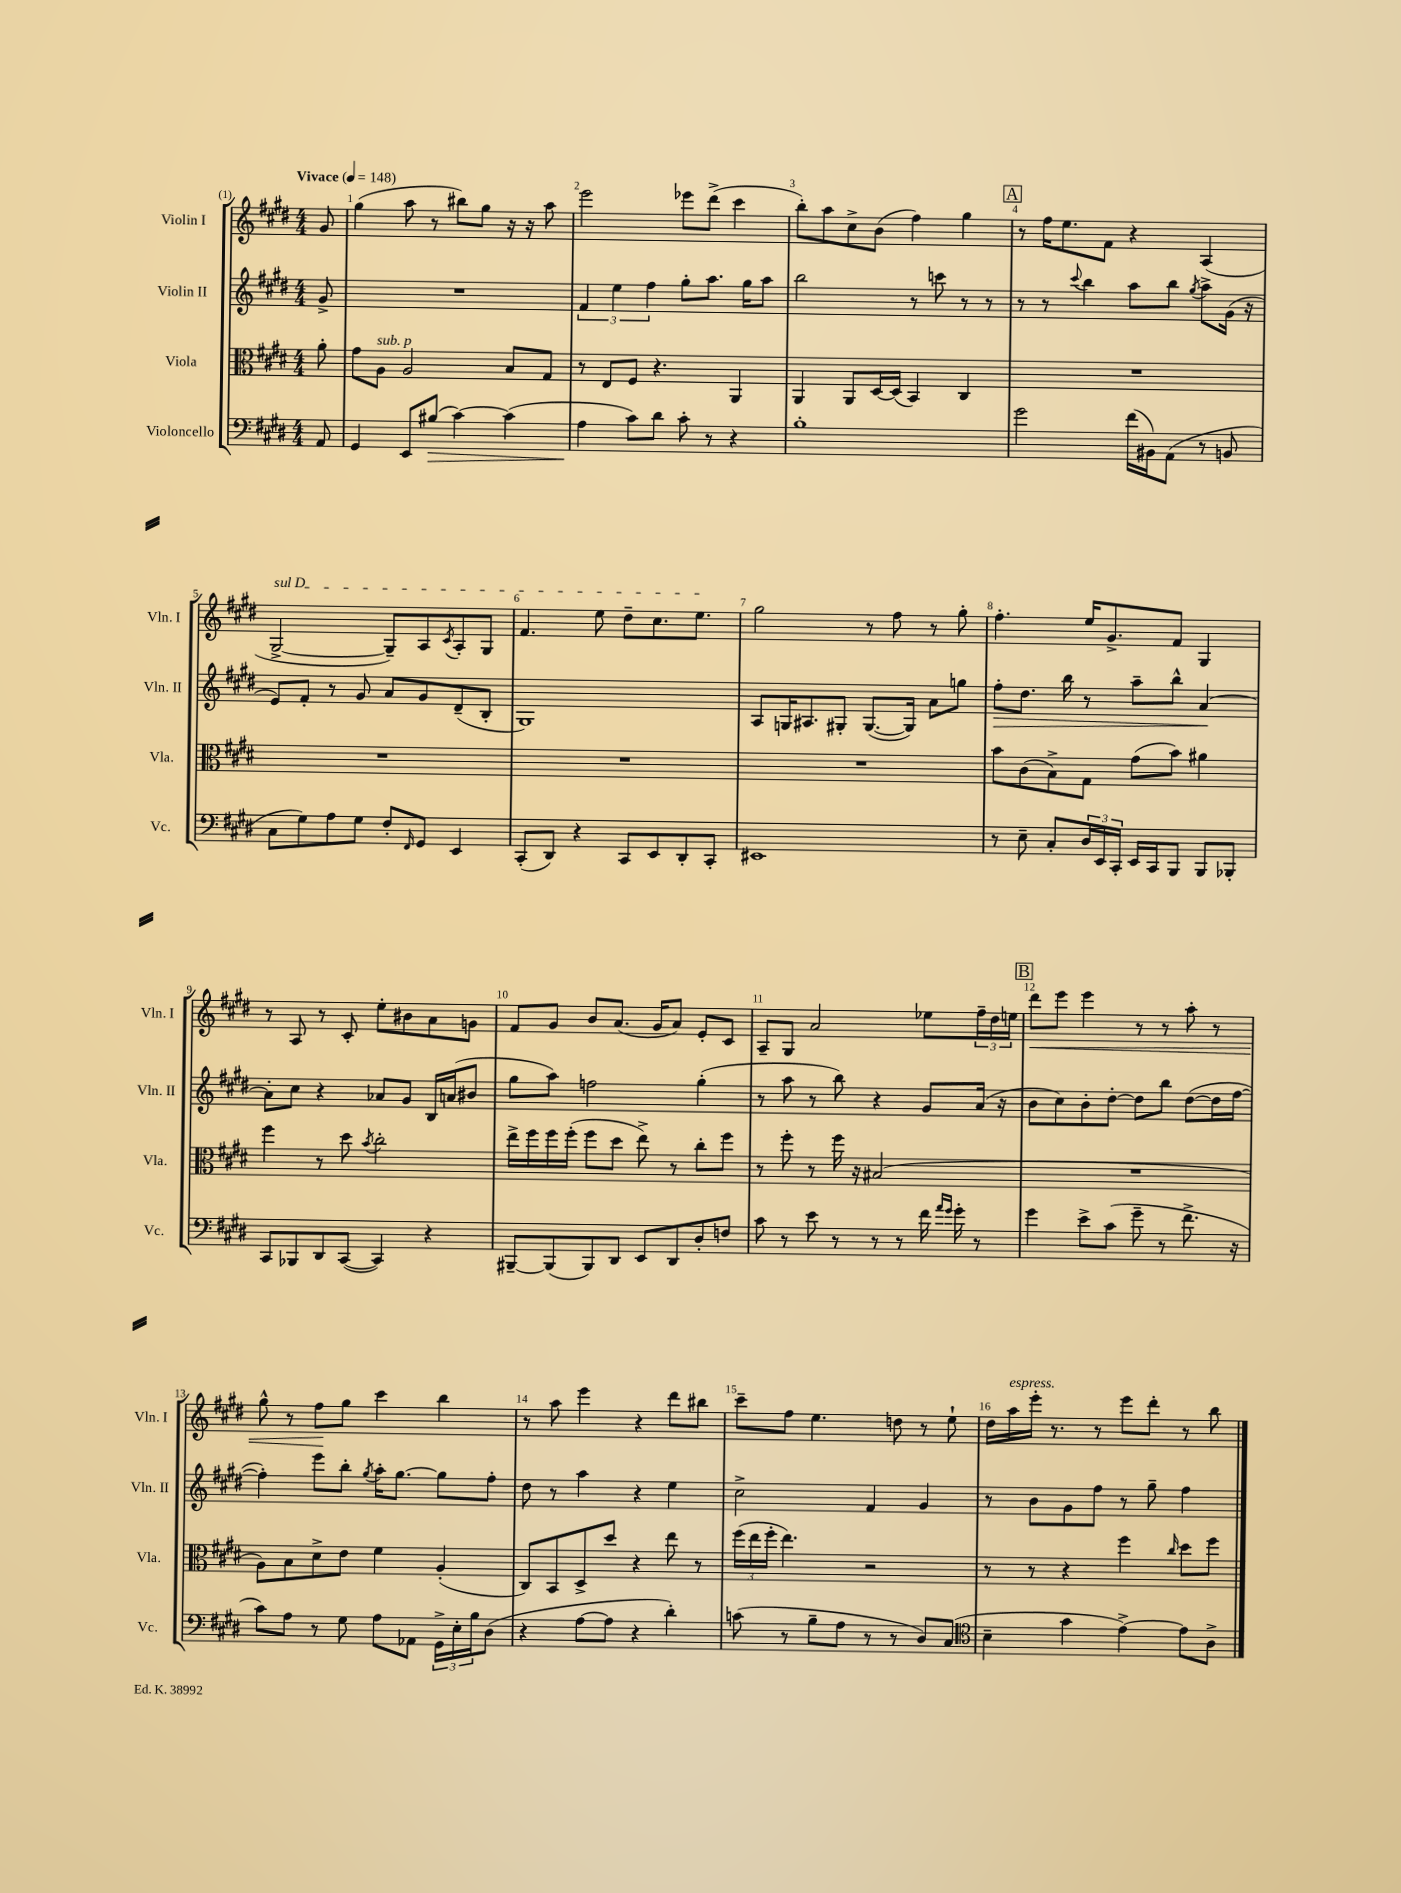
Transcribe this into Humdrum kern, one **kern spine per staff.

**kern	**dynam	**kern	**kern	**dynam	**kern	**dynam
*part4	*part4	*part3	*part2	*part2	*part1	*part1
*staff4	*staff4	*staff3	*staff2	*staff2	*staff1	*staff1
*I"Violoncello	*	*I"Viola	*I"Violin II	*	*I"Violin I	*
*I'Vc.	*	*I'Vla.	*I'Vln. II	*	*I'Vln. I	*
*clefF4	*	*clefC3	*clefG2	*	*clefG2	*
*k[f#c#g#d#]	*	*k[f#c#g#d#]	*k[f#c#g#d#]	*	*k[f#c#g#d#]	*
*M4/4	*	*M4/4	*M4/4	*	*M4/4	*
*MM148	*	*MM148	*MM148	*	*MM148	*
=	=	=	=	=	=	=
!	!	!	!	!	!LO:TX:a:B:t=Vivace	!
8AA/	.	8a'\	8g#^/	.	8g#/	.
=1	=1	=1	=1	=1	=1	=1
4GG#/	.	8g#\L	1r	.	(4gg#\	.
!	!	!LO:TX:a:i:t=sub. p	!	!	!	!
.	.	8A\J	.	.	.	.
8EE/L	.	2A/	.	.	8aa\	.
!	!LO:HP:b	!	!	!	!	!
(8B#X/J	>	.	.	.	8r	.
[4c#\)	.	.	.	.	8bb#X\L)	.
.	.	.	.	.	8gg#\J	.
(4c#\]	.	8B/L	.	.	16r	.
.	.	.	.	.	16r	.
.	.	8G#/J	.	.	8aa\	.
=2	=2	=2	=2	=2	=2	=2
4A\	.	8r	6f#/	.	2eee\	.
.	.	8E/L	.	.	.	.
.	.	.	6ee\	.	.	.
8c#\L)	]	8F#/J	.	.	.	.
.	.	.	6ff#\	.	.	.
8d#\J	.	4.r	.	.	.	.
8c#'\	.	.	8gg#'\L	.	8eee-X\L	.
8r	.	.	8.aa\J	.	(8ddd#^\J	.
4r	.	4AA/	.	.	4ccc#\	.
.	.	.	16gg#\KL	.	.	.
.	.	.	8aa\J	.	.	.
=3	=3	=3	=3	=3	=3	=3
1B'	.	4AA/	2bb\	.	8bb'\L)	.
.	.	.	.	.	8aa\	.
.	.	8AA/L	.	.	8cc#^\	.
.	.	[16D#/L	.	.	(8b\J	.
.	.	(16D#/JJ]	.	.	.	.
.	.	4BB/)	8r	.	4ff#\)	.
.	.	.	8cccn\	.	.	.
.	.	4C#/	8r	.	4gg#\	.
.	.	.	8r	.	.	.
!!LO:REH:place=s1:t=A
=4	=4	=4	=4	=4	=4	=4
2g#\	.	1r	8r	.	8r	.
.	.	.	8r	.	16ff#\KL	.
.	.	.	.	.	8.ee\	.
.	.	.	8qqccc#/	.	.	.
.	.	.	4bb\	.	.	.
.	.	.	.	.	8f#\J	.
(16f#\LL	.	.	8aa\L	.	4r	.
16BB#X\J)	.	.	.	.	.	.
(8AA\J	.	.	8bb\J	.	.	.
.	.	.	8qgg#/	.	.	.
8r	.	.	8aa^\L	.	(4A/	.
8BBn/	.	.	(16g#\Jk	.	.	.
.	.	.	16r	.	.	.
!!LO:LB:g=z
=5	=5	=5	=5	=5	=5	=5
!	!	!	!	!	!LO:TX:a:i:t=sul D	!
8C#\L	.	1r	8e/L)	.	[2G#^/	.
8G#\)	.	.	8f#'/J	.	.	.
8A\	.	.	8r	.	.	.
8G#\J	.	.	8g#/	.	.	.
8F#'/L	.	.	8a/L	.	8G#~/L])	.
16qqFF#/	.	.	.	.	.	.
8GG#/J	.	.	8g#/	.	8A/	.
.	.	.	.	.	8qc#/	.
4EE/	.	.	(8d#~/	.	8A'/	.
.	.	.	8B'/J	.	8G#/J	.
=6	=6	=6	=6	=6	=6	=6
(8CC#'/L	.	1r	1G#)	.	4.f#/	.
8DD#/J)	.	.	.	.	.	.
4r	.	.	.	.	.	.
.	.	.	.	.	8ee\	.
8CC#/L	.	.	.	.	8dd#~\L	.
8EE/	.	.	.	.	8.cc#\	.
8DD#'/	.	.	.	.	.	.
.	.	.	.	.	8.ee\J	.
8CC#'/J	.	.	.	.	.	.
=7	=7	=7	=7	=7	=7	=7
1EE#X	.	1r	8A/L	.	2gg#\	.
.	.	.	16Gn/K	.	.	.
.	.	.	8.A#X/	.	.	.
.	.	.	8G#X'/J	.	.	.
.	.	.	([8.G#/L	.	8r	.
.	.	.	.	.	8ff#\	.
.	.	.	16G#/Jk])	.	.	.
.	.	.	8a\L	.	8r	.
.	.	.	8ggn\J	.	8gg#'\	.
=8	=8	=8	=8	=8	=8	=8
!	!	!	!	!LO:HP:b	!	!
8r	.	8b\L	8ff#'\L	>	4.ff#'\	.
8E~\	.	(8c#\	8.dd#\J	.	.	.
8C#'/L	.	8B^\)	.	.	.	.
.	.	.	16bb\	.	.	.
24D#/L	.	8G#\J	8r	.	16ee/KL	.
24EE/	.	.	.	.	.	.
.	.	.	.	.	8.g#^/	.
24CC#'/JJ	.	.	.	.	.	.
16EE/LL	.	(8g#\L	8aa~\L	.	.	.
16CC#/J	.	.	.	.	.	.
8BBB/J	.	8b\J)	8bb^^\J	.	8f#/J	.
8BBB/L	.	4a#X\	[4a/	.	4G#/	.
8BBB-X'/J	.	.	.	.	.	.
.	.	.	.	]	.	.
!!LO:LB:g=z
=9	=9	=9	=9	=9	=9	=9
8CC#/L	.	4ff#\	8a'\L]	.	8r	.
8BBB-X/	.	.	8cc#\J	.	8A/	.
8DD#/	.	8r	4r	.	8r	.
([8CC#/J	.	8dd#\	.	.	8c#'/	.
.	.	8qb/	.	.	.	.
4CC#/])	.	2cc#'\	8a-X/L	.	8ee'\L	.
.	.	.	8g#/J	.	8b#X\	.
4r	.	.	16B/LL	.	8a\	.
.	.	.	(16an/J	.	.	.
.	.	.	8b#X/J	.	8gn\J	.
=10	=10	=10	=10	=10	=10	=10
[8BBB#X~/L	.	16ee^\LL	8gg#\L	.	8f#/L	.
.	.	16ff#\	.	.	.	.
(8BBB#/]	.	16ff#\	8aa\J)	.	8g#/J	.
.	.	(16ff#'\JJ	.	.	.	.
8BBB#/)	.	8ff#\L	2ffn\	.	8b/L	.
8DD#/J	.	8dd#\J	.	.	(8.a/J	.
8EE/L	.	8ee^\)	.	.	.	.
.	.	.	.	.	16g#/KL	.
8DD#/	.	8r	.	.	8a/J)	.
8D#'/	.	8cc#'\L	(4gg#'\	.	8e'/L	.
8Fn/J	.	8ff#\J	.	.	8c#/J	.
=11	=11	=11	=11	=11	=11	=11
8c#\	.	8r	8r	.	8A~/L	.
8r	.	8ff#'\	8aa\	.	8G#/J	.
8e\	.	8r	8r	.	2a/	.
8r	.	16ff#\	8bb\)	.	.	.
.	.	16r	.	.	.	.
8r	.	(2B#X/	4r	.	.	.
8r	.	.	.	.	.	.
16f#\	.	.	8g#/L	.	8ee-X\L	.
16qqa/LL	.	.	.	.	.	.
16qqg#/JJ	.	.	.	.	.	.
16g#'\	.	.	.	.	.	.
8r	.	.	(16a/Jk	.	24ff#~\L	.
.	.	.	.	.	24dd#\	.
.	.	.	16r	.	.	.
.	.	.	.	.	24een\JJ	.
!!LO:REH:place=s1:t=B
=12	=12	=12	=12	=12	=12	=12
!	!	!	!	!	!	!LO:HP:b
4g#\	.	1r	8b\L	.	8ddd#\L	<
.	.	.	8cc#\)	.	8eee\J	.
8e^\L	.	.	8b'\	.	4eee\	.
(8c#\J	.	.	[8dd#'\J	.	.	.
8g#~\	.	.	8dd#\L]	.	8r	.
8r	.	.	8bb\J	.	8r	.
8.f#^\	.	.	([8dd#\L	.	8aa'\	.
.	.	.	16dd#\L]	.	8r	.
16r	.	.	[16ff#\JJ	.	.	.
!!LO:LB:g=z
=13	=13	=13	=13	=13	=13	=13
8c#\L)	.	8A\L)	4ff#'\])	.	8gg#^^\	.
8A\J	.	8B\	.	.	8r	.
8r	.	8d#^\	8eee\L	.	8ff#\L	.
8G#\	.	8e\J	8bb'\J	.	8gg#\J	[
.	.	.	8qgg#/	.	.	.
8A\L	.	4f#\	16aa'\KL	.	4ccc#\	.
.	.	.	[8.gg#\J	.	.	.
8AA-X\J	.	.	.	.	.	.
24GG#^\LL	.	(4A'/	8gg#\L]	.	4bb\	.
24E'\	.	.	.	.	.	.
24B\J	.	.	.	.	.	.
(8D#\J	.	.	8ff#'\J	.	.	.
=14	=14	=14	=14	=14	=14	=14
4r	.	8C#/L)	8dd#\	.	8r	.
.	.	8BB/	8r	.	8aa\	.
[8A\L	.	8D#^/	4aa\	.	4eee\	.
8A\J]	.	8dd#/J	.	.	.	.
4r	.	4r	4r	.	4r	.
4d#'\)	.	8ee\	4ee\	.	8ddd#\L	.
.	.	8r	.	.	8bb#X\J	.
=15	=15	=15	=15	=15	=15	=15
(8cn\	.	(24ff#\LL	2cc#^\	.	8ccc#~\L	.
.	.	24ee\	.	.	.	.
.	.	24ff#'\JJ	.	.	.	.
8r	.	4.ee\)	.	.	8ff#\J	.
8B~\L	.	.	.	.	4.ee\	.
8A\J	.	.	.	.	.	.
8r	.	2r	4f#/	.	.	.
8r	.	.	.	.	8ddn\	.
8D#/L)	.	.	4g#/	.	8r	.
(8C#/J	.	.	.	.	8ee`\	.
=16	=16	=16	=16	=16	=16	=16
*clefC4	*	*	*	*	*	*
4B~\	.	8r	8r	.	16dd#\LL	.
!	!	!	!	!	!LO:TX:a:i:t=espress.	!
.	.	.	.	.	16aa\	.
.	.	8r	8b\L	.	16eee'\JJ	.
.	.	.	.	.	8.r	.
4g#\	.	4r	8g#\	.	.	.
.	.	.	8ff#\J	.	8r	.
[4e^\)	.	4ff#\	8r	.	8eee\L	.
.	.	.	8gg#~\	.	8ddd#'\J	.
.	.	16qqcc#/	.	.	.	.
8e\L]	.	8dd#\L	4ff#\	.	8r	.
8A^\J	.	8ff#\J	.	.	8bb\	.
==	==	==	==	==	==	==
*-	*-	*-	*-	*-	*-	*-
